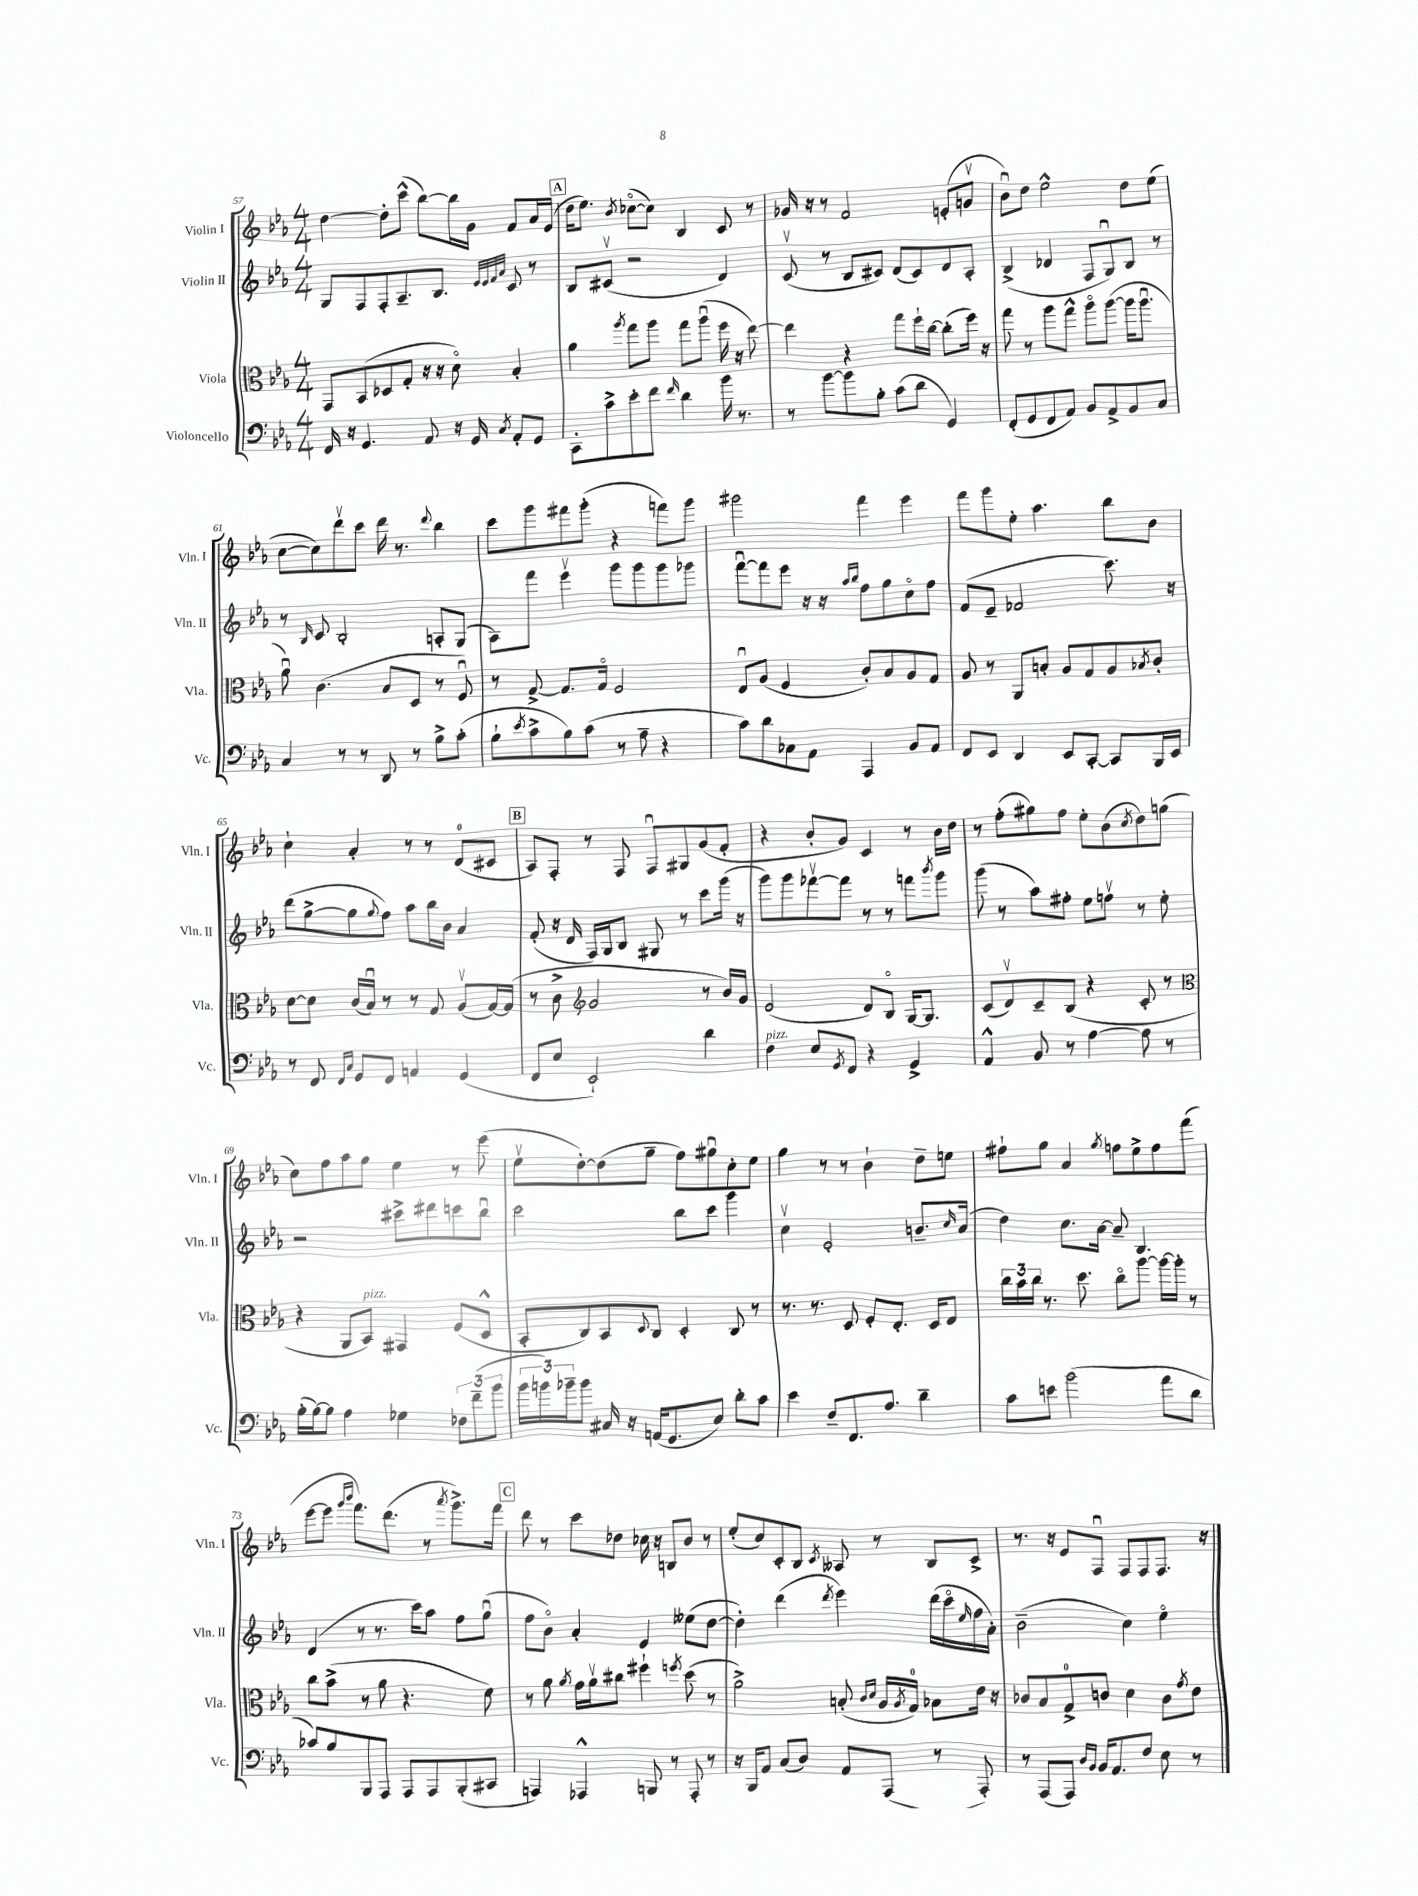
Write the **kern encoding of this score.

**kern	**kern	**kern	**kern
*part4	*part3	*part2	*part1
*staff4	*staff3	*staff2	*staff1
*I"Violoncello	*I"Viola	*I"Violin II	*I"Violin I
*I'Vc.	*I'Vla.	*I'Vln. II	*I'Vln. I
*clefF4	*clefC3	*clefG2	*clefG2
*k[b-e-a-]	*k[b-e-a-]	*k[b-e-a-]	*k[b-e-a-]
*M4/4	*M4/4	*M4/4	*M4/4
=57	=57	=57	=57
16FF/	8GG/L	8G/L	[4dd\
16r	.	.	.
4.GG/	(8BB-/	8F/	.
.	8D-X/	8F'/	8dd'\L]
.	8G'/J	8.A-~/	(8ccc^^\J
8AA-/	16r	.	[8bb-\L)
.	16r	8.B-/J	.
16r	8d\)	.	16bb-\L]
16GG/	.	.	16g\JJ
.	.	32qqe-/LLL	.
.	.	32qqe-/	.
.	.	32qqf/	.
8qC/	.	32qqa-/JJJ	.
8AA-'/L	4B-'/	8c/	8f/L
8GG/J	.	8r	16a-/L
.	.	.	(16e-/JJ
!!LO:REH:place=s1:t=A
=58	=58	=58	=58
8CC'\L	4a-\	8B-/L	16dd\KL
.	.	.	8.ee-\J)
8c^\	.	(8c#Xv/J	.
.	8qaa-/	.	8qb-/
8e-'\	8gg\L	2r	([8cc-X\L
8f\J	8aa-\J	.	8cc-\J])
16qqf/	.	.	.
4d\	8gg\L	.	4B-/
.	(8aa-u\J	.	.
16b-\	16ff\	4d/)	8c/
8.r	16r	.	.
.	[8ee-\)	.	8r
=59	=59	=59	=59
8r	4ee-\]	(8cv/	16g-X/
.	.	.	16r
[8b-\L	.	8r	8r
8b-\]	4r	8B-/L	2f/
8B-'\J	.	8c#X/J)	.
(8c\L	8gg\L	(8d/L	.
8d\J	16ff`\L	8c#/)	.
.	[16cc\JJ	.	.
4GG/)	(8cc'\L]	8d/	(8en'/L
.	16ff\Jk)	8A-'/J	8gnv/J
.	16r	.	.
=60	=60	=60	=60
(8FF'/L	8gg\	(4B-^/	8b-u\L)
8GG/	8r	.	8dd\J
8FF/	8aa-\L	4d-X/	2ee-^^\
8AA-/J)	8gg^^\J	.	.
8BB-/L	8aa-\L	8F/L	.
8AA-^/	([8aa-\J	8Gu/)	.
8BB-/	16aa-\KL]	8B-/J	8dd\L
.	8.aa-u\J	.	.
8C/J	.	8r	(8ee-\J
!!LO:LB:g=z
=61	=61	=61	=61
4C/	8a-u\)	8r	[8cc\L
.	.	16qqB-/	.
.	(4.c\	8c/	8cc\])
8r	.	2B-'/	8dddv\
8r	.	.	8ccc\J
8DD/	8B-/L	.	16ddd\
.	.	.	8.r
8r	8D/J	.	.
.	.	.	8qqddd/
8B-^\L	8r	8An'/L	4bb-\
(8c'\J	8Fu/)	(8G/J	.
=62	=62	=62	=62
8B-`\L	8r	8A-\L)	8ccc\L
8qe-/	.	.	.
8c^\	[8G^/	8fff\J	8ggg\
8B-\)	8.G/L]	4eee-v\	8fff#X\
(8c\J	.	.	(8ggg'\J
.	16G/Jk	.	.
8r	2F/	8ggg\L	4r
8A-~\	.	8ggg\	.
4r	.	8ggg\	8fffn\L)
.	.	8ggg-X\J	8ggg\J
=63	=63	=63	=63
8c\L)	8E-u/L	[8fffu\L	2ggg#X\
8d\	(8A-/J	8fff\]	.
8C-X\	4F/	8eee-\J	.
8AA-\J	.	16r	.
.	.	16r	.
.	.	16qqaa-/LL	.
.	.	16qqbb-/JJ	.
4AAA-/	8c'/L)	8ff\L	4fff\
.	8B-/	8gg\	.
8BB-/L	8A-/	8cc\	4eee-\
8AA-/J	8G/J	8ff\J	.
=64	=64	=64	=64
8FF/L	8A-/	(8f/L	8fff\L
8EE-/J	8r	8e-~/J	8ggg\
4DD/	8AA-/L	2f-X/	8ee-'\J
.	8Bn'/J	.	4.aa-\
8EE-/L	8A-/L	.	.
[8CC'/J	8G/	.	.
8CC/L]	8A-/	8.ccc\)	8bb-\L
.	8qB-X/	.	.
16BBB-/L	8c'/J	.	8b-\J
16EE-/JJ	.	16r	.
!!LO:LB:g=z
=65	=65	=65	=65
8r	[8d\L	(8ddd\L	4cc`\
8FF/	8d\J]	[8gg^\	.
16qqFF/LL	.	.	.
16qqC/JJ	.	.	.
8GG/L	(16c/LL	8gg\]	4a-'/
.	16B-u/JJ)	.	.
.	.	8qqgg/	.
8FF/J	8r	8ff\J)	.
4AAn/	8r	8aa-\L	8r
.	8G/	16bb-\L	8r
.	.	16b-\JJ	.
(4GG/	(8A-v/L	4a-/	(8d/L
.	[16G/L)	.	8c#X/J
.	(16G/JJ]	.	.
!!LO:REH:place=s1:t=B
=66	=66	=66	=66
8FF/L	8r	(8f'/	8A-/L)
8E-/J	8c^\	16r	8F'/J
.	.	16d/	.
*	*clefG2	*	*
2EE-`/)	2g/	16F/LL)	8r
.	.	16G/J	.
.	.	8B-/J	8F/
.	.	8G#X/	8Fu/L
.	.	8r	8G#X/
4d\	8r	8ccc\L	(8g/
.	16b-/LL)	(16ggg\Jk	8f'/J
.	16g/JJ	16r	.
=67	=67	=67	=67
!LO:TX:a:i:t=pizz.	!	!	!
4F\	(2e-/	8ggg\L)	4r
.	.	8ggg\	.
8E-/L	.	[8fff-Xv\	8b-'/L
8qGG/	.	.	.
8FF/J	.	8fff-\J]	8g/J)
4r	8d/L)	8r	4c/
.	8B-/J	8r	.
4GG^/	[16G/KL	8fffn\L	8r
.	8.G/J]	.	.
.	.	8qbbb-/	.
.	.	8ggg\J	16b-\LL
.	.	.	16dd\JJ
=68	=68	=68	=68
4AA-^^/	(8c/L	(8ggg\	8r
.	8dv/)	8r	(8ff'\L
8BB-/	8c~/	8aa-\L)	8gg#X\)
8r	(8B-/J	8ff#X'\J	8ff\J
[4A-\	4r	8ee-\L	8ee-'\L
.	.	8ffnv\J	(8b-\
.	.	.	8qcc/
8A-\]	8c'/	8r	8dd\)
8r	8r	8ee-'\	(8ggn\J
!!LO:LB:g=z
=69	=69	=69	=69
*	*clefC3	*	*
(16B-'\LL	4r	2r	8cc\L)
[16B-\J)	.	.	.
8B-\J]	.	.	8ff\
4A-\	8AA-/L	.	8aa-\
!	!LO:TX:a:i:t=pizz.	!	!
.	8BB-/J)	.	8gg\J
4G-X\	4GG#X/	8ccc#X^\L	4ee-\
.	.	8ddd#X\	.
12F-X\L	(8F/L	8cccn\	8r
(12f~\	.	.	.
.	8D^^/J	8bb-u\J	(8eee-\
12b-\J	.	.	.
=70	=70	=70	=70
24b-\LL	8BB-'/L	2ccc\	8ee-v\L
24bn\)	.	.	.
24b-X~\J	.	.	.
8b-\J	8C/)	.	[8dd'\)
16C#X/	8BB-/	.	(8dd\]
16r	.	.	.
.	8qqD/	.	.
(16AAn/KL	8C/J	.	8gg~\J
8.GG/	.	.	.
.	4D'/	8bb-\L	8ff\L)
8E-/J)	.	8ccc\J	8gg#Xu\
8d'\L	8C/	4ggg\	8cc'\
8c\J	8r	.	8ee-\J
=71	=71	=71	=71
4e-\	8.r	4ccv\	4gg\
.	8.r	.	.
8F~/L	.	2e-'/	8r
8.FF/	8D/	.	8r
.	8F'/L	.	4b-`\
8.A-/J	.	.	.
.	8.E-'/J	.	.
4d~\	.	8.bn~/L	8dd~\L
.	16D/KL	.	.
.	8E-/J	.	8een\J
.	.	16qqcc/	.
.	.	(16a-/Jk	.
=72	=72	=72	=72
8c\L	24cc\LL	4dd\)	8ff#X`\L
.	24b-\	.	.
.	24cc\JJ	.	.
8en\J	8.r	.	8gg\J
(2b-\	.	8.cc\L	4a-/
.	8.dd\	.	.
.	.	[16a-\Jk	.
.	.	.	8qgg/
.	8cc\L	8a-~/]	8ffn\L
.	[8aa-\J	4.B-/	8ee-^\
8a-\L	16aa-\LL_	.	8ff\
.	16aa-'\JJ]	.	.
8d\J	8r	.	(8fff\J
!!LO:LB:g=z
=73	=73	=73	=73
8c-X/L)	8cc\L	(4d/	[8eee-\L
8B-/	(8b-^\J	.	8eee-\J]
.	.	.	16qqggg/LL
.	.	.	16qqbbb-/JJ
8BBB-/	8r	8r	8.fff\L)
8AAA-/J	8a-\	8.r	.
.	.	.	(8.ddd\J
8AAA-/L	4.r	.	.
.	.	16ccc\KL)	.
8AAA-/	.	8aa-\J	8r
.	.	.	8qaaa-/
(8BBB-'/	.	8ff\L	8.ggg^\L)
8CC#X/J	8f\)	(8ggu\J	.
.	.	.	16fff\Jk
!!LO:REH:place=s1:t=C
=74	=74	=74	=74
4AAAn/)	8r	8ff\L	8ddd\
.	8a-\	8b-\J)	8r
.	8qa-/	.	.
4AAA-X^^/	16g\LL	4a-'/	8ccc\L
.	16a-v\J	.	.
.	8cc#X\J	.	8dd-X\J
8BBBn/	4ff#X`\	4e-/	16cc-X\
.	.	.	16r
8r	.	.	8Bn/L
.	8qffn/	.	.
8AAA-'/	(8dd\	(8ee--X\L	8b-/J
8r	8r	[8dd\J	8r
=75	=75	=75	=75
16r	2a-^\)	4dd'\])	(8ee-'/L
16BBB-/KL	.	.	.
8AA-/J	.	.	8cc/)
(8C/L	.	(4ddd\	8c'/
8D/J)	.	.	8B-/J
.	.	8qddd/	8qc/
8AA-/L	(8Bn'/	4eee-\)	8A--X/
.	16qqc/LL	.	.
.	16qqd/JJ	.	.
(8AAA-/J	16A-/LL	.	8r
.	8qA-/	.	.
.	16G/JJ)	.	.
8r	8B-X\L	(16ddd\LL	8B-/L
.	.	16ccc\	.
.	.	16qqee-/	.
8AAA-'/)	16e-\Jk	16ff\	8c^/J
.	16r	16a-'\JJ)	.
=76	=76	=76	=76
8r	8c-X/L	(2b-~\	8.r
(8AAA-/L	8B-/	.	.
.	.	.	16r
8AAA-/J)	8G^/	.	8e-/L
16qqD/LL	.	.	.
16qqBB-/JJ	.	.	.
16BB-/KL	8cn/J	.	8Fu/J
8.AA-/	.	.	.
.	4d\	4cc\)	8F/L
8F/J	.	.	8F/
8E-\	8c\L	4ee-\	8.F/J
.	8qg/	.	.
8r	8e-\J	.	.
.	.	.	16r
==	==	==	==
*-	*-	*-	*-
